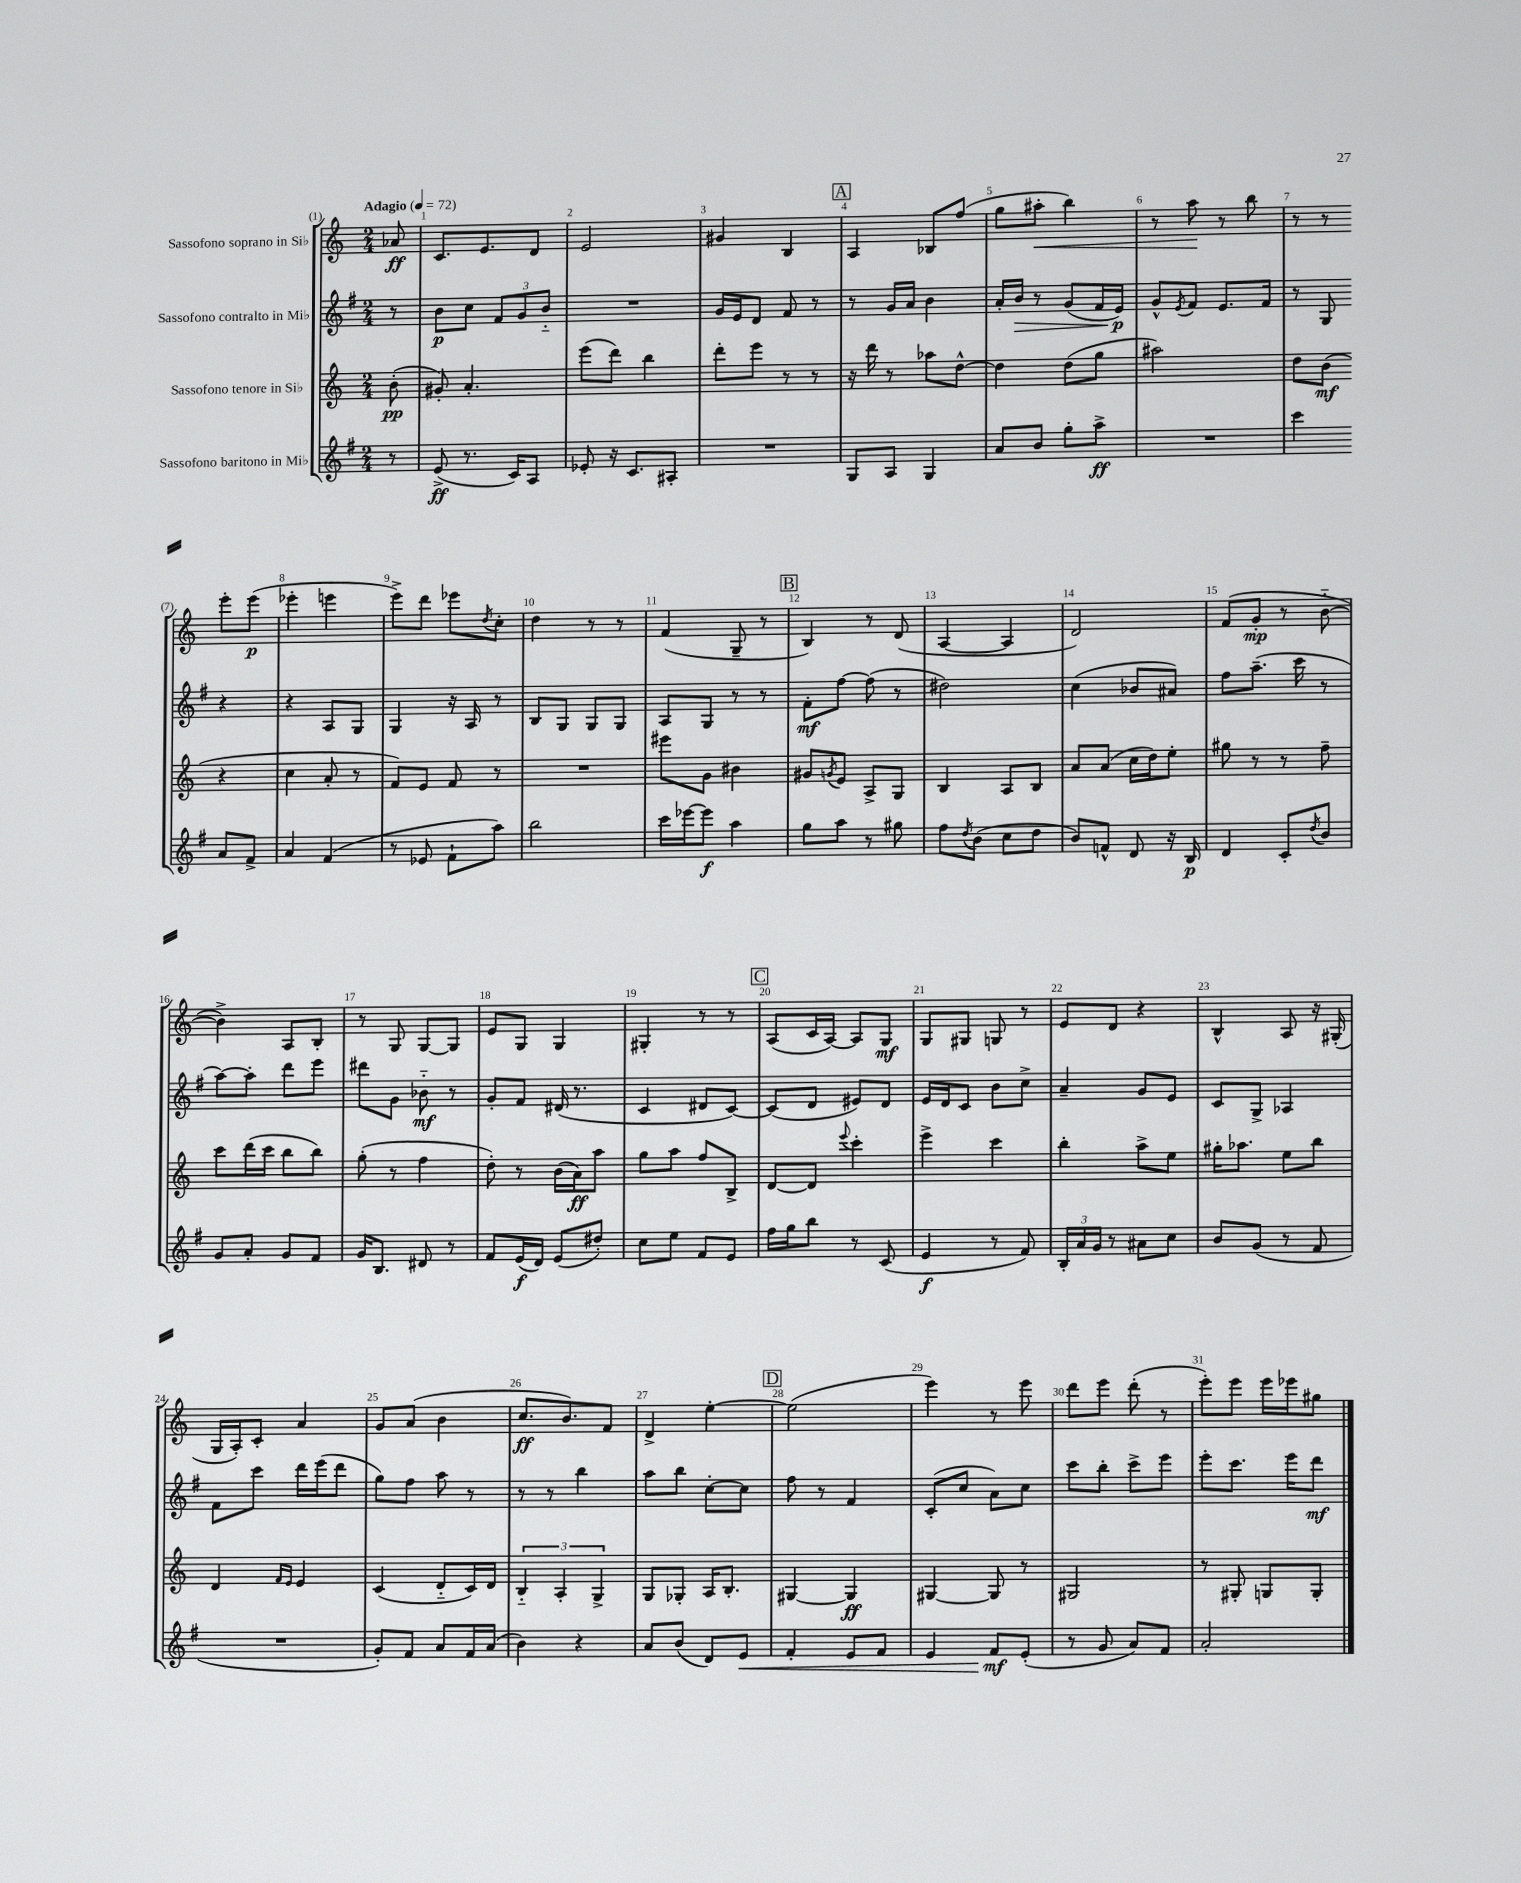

**kern	**kern	**kern	**kern
*staff4	*staff3	*staff2	*staff1
*clefG2	*clefG2	*clefG2	*clefG2
*k[f#]	*k[]	*k[f#]	*k[]
*M2/4	*M2/4	*M2/4	*M2/4
*MM72	*MM72	*MM72	*MM72
8r	(8b'	8r	8a-
=	=	=	=
(8e^	8g#')	8b	8.c
8.r	4.a'	8cc	.
.	.	.	8.e
.	.	12f#	.
16c)	.	.	.
.	.	12g	.
8A	.	.	8d
.	.	12b'~	.
=	=	=	=
8e-'	(8eee	2r	2e
16r	8ddd)	.	.
8.c	.	.	.
.	4bb	.	.
8A#'	.	.	.
=	=	=	=
2r	8ddd'	16g	4g#
.	.	16e	.
.	8eee	8d	.
.	8r	8f#	4B
.	8r	8r	.
=	=	=	=
8G	16r	8r	4A
.	16ddd	.	.
8A	8r	16g	.
.	.	16a	.
4G	8aa-	4b	8B-
.	[8dd^^	.	(8ff
=	=	=	=
8a	4dd]	16a'	8gg
.	.	16b	.
8b	.	8r	8aa#'
8gg'	(8dd	(8g	4bb)
8aa^	8gg	16f#	.
.	.	16e)	.
=	=	=	=
2r	2aa#)	8g^^	8r
.	.	8qe	.
.	.	8f#	8aa
.	.	8.e	8r
.	.	.	8bb
.	.	16f#	.
=	=	=	=
4ccc	8dd	8r	8r
.	(8b	8G	8r
8a	4r	4r	8eee'
8f#^	.	.	(8eee
=	=	=	=
4a	4cc	4r	4eee-'
(4f#	8a'	8A	4eee
.	8r	8G	.
=	=	=	=
8r	8f)	4G	8eee^)
8e-	8e	.	8ddd
8f#`	8f	16r	8eee-
.	.	16A	.
.	.	.	8qdd
8aa)	8r	8r	8cc'
=	=	=	=
2bb	2r	8B	4dd
.	.	8G	.
.	.	8G	8r
.	.	8G	8r
=	=	=	=
16ccc	8eee#	8A	(4f
[16eee-	.	.	.
8eee-]	8g	8G	.
4aa	4b#	8r	8G~
.	.	8r	8r
=	=	=	=
8gg	8g#	8f#'	4B)
.	8qg	.	.
8aa	8e	[8ff#	.
8r	8A^	(8ff#]	8r
8gg#	8G	8r	(8d
=	=	=	=
8ff#	4B	2dd#)	[4A
8qdd	.	.	.
(8b	.	.	.
8cc	8A	.	4A]
8dd	8B	.	.
=	=	=	=
8b)	8a	(4cc	2d)
8f^^	(8a	.	.
8d	16cc	8b-	.
.	16dd)	.	.
16r	8ee'	8a#)	.
16B	.	.	.
=	=	=	=
4d	8gg#	8ff#	(8f
.	8r	(8.aa~	8g'
8c'	8r	.	8r
.	.	16ccc	.
8qdd	.	.	.
8b	8ff~	8r	[8b'~
=	=	=	=
8g	8ccc	[8aa)	4b^])
8a'	(16ddd	8aa']	.
.	16ccc	.	.
8g	8bb	8ddd	8A
8f#	8bb)	8eee	8B'
=	=	=	=
16g	(8gg'	8ddd#	8r
8.B	.	.	.
.	8r	8g	8G
8d#	4ff	8b-'~	[8G
8r	.	8r	8G]
=	=	=	=
8f#	8dd')	8g'	8e
(16e	8r	8f#	8G
16d)	.	.	.
(8e	(16b	(16d#	4G
.	16a)	8.r	.
8dd#')	8aa	.	.
=	=	=	=
8cc	8gg	4c	4G#'
8ee	8aa	.	.
8f#	8ff	8d#	8r
8e	8B^	[8c)	8r
=	=	=	=
16ff#	[8d	(8c]	(8A
16gg	.	.	.
8bb	8d]	8d	16c
.	.	.	[16A)
.	8qqeee	.	.
8r	4ccc'	8e#)	8A]
(8c	.	8d	8G
=	=	=	=
4e	4eee^	16e	8G
.	.	16d	.
.	.	8c	8G#
8r	4ccc	8b	8G
8f#)	.	8cc^	8r
=	=	=	=
24B'	4bb'	4a~	8e
24a	.	.	.
24g	.	.	.
8r	.	.	8d
8a#	8aa^	8g	4r
8cc	8ee	8e	.
=	=	=	=
8b	16gg#'	8c	4B^^
.	8.aa-	.	.
(8g	.	8G^	.
8r	8ee	4A-	8A
8f#	8bb	.	16r
.	.	.	(16G#'
=	=	=	=
2r	4d	8f#	16G
.	.	.	16A')
.	.	8ccc	8c'
.	16qqf	.	.
.	16qqe	.	.
.	4e	16ddd	4a
.	.	(16eee	.
.	.	8ddd	.
=	=	=	=
8g')	(4c	8gg)	8g
8f#	.	8ff#	(8a
8a	8d'~	8aa	4b
16f#	16c)	8r	.
(16a	16d	.	.
=	=	=	=
4b)	6B'~	8r	8.cc
.	.	8r	.
.	6A'	.	.
.	.	.	8.b)
4r	.	4bb	.
.	6G^	.	.
.	.	.	8f
=	=	=	=
8a	8G	8aa	4d^
(8b	8G-'	8bb	.
8d)	16A	[8cc'	[4ee'
.	8.B'	.	.
8e	.	8cc]	.
=	=	=	=
4f#'	[4G#	8ff#	(2ee]
.	.	8r	.
8e	4G#]	4f#	.
8f#	.	.	.
=	=	=	=
4e	[4G#	(8c'	4eee)
.	.	8cc	.
8f#	8G#]	8a)	8r
(8e'	8r	8cc	8eee
=	=	=	=
8r	2G#	8ccc	8ddd
8g	.	8bb'	8eee
8a)	.	8ccc^	(8ddd'
8f#	.	8eee	8r
=	=	=	=
2a'	8r	8eee'	8eee')
.	8G#'	8.ccc	8eee
.	8G	.	16eee
.	.	16eee	16eee-
.	8G'	8ddd	8gg#
==	==	==	==
*-	*-	*-	*-
